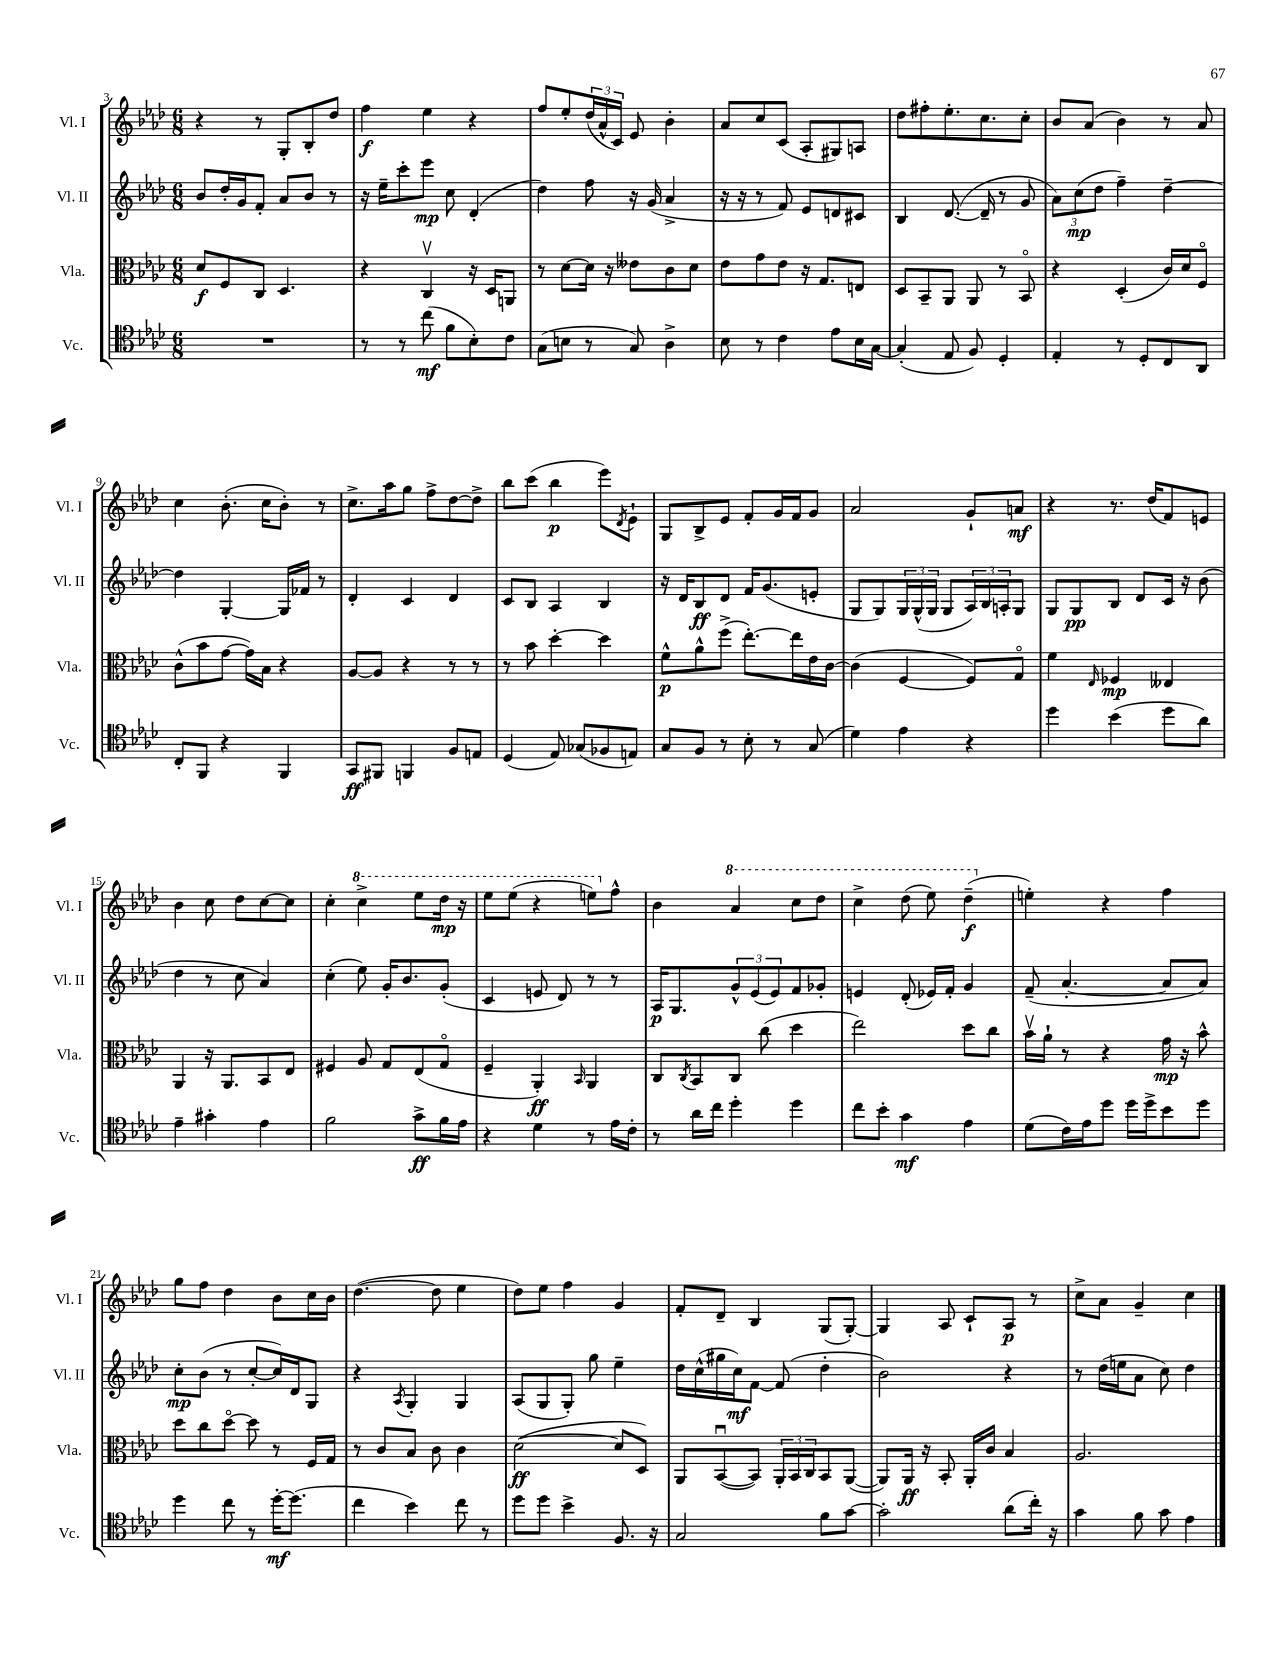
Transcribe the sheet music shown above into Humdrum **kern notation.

**kern	**kern	**kern	**kern
*staff4	*staff3	*staff2	*staff1
*clefC4	*clefC3	*clefG2	*clefG2
*k[b-e-a-d-]	*k[b-e-a-d-]	*k[b-e-a-d-]	*k[b-e-a-d-]
*M6/8	*M6/8	*M6/8	*M6/8
2.r	8d-	8b-	4r
.	8F	16dd-'	.
.	.	16g	.
.	8C	8f'	8r
.	4.D-	8a-	8G'
.	.	8b-	8B-'
.	.	8r	8dd-
=	=	=	=
8r	4r	16r	4ff
.	.	16ee-~	.
8r	.	8ccc'	.
(8cc	4Cv	8eee-	4ee-
8f	.	8cc	.
8B-')	16r	(4d-'	4r
.	16D-	.	.
8c	8AA	.	.
=	=	=	=
(8G	8r	4dd-)	8ff
8B	[8d-	.	8ee-'
8r	16d-]	8ff	(24dd-
.	.	.	24a-^^
.	16r	.	.
.	.	.	24c)
8G)	8e--	16r	8e-
.	.	(16g	.
4A-^	8c	4a-^	4b-'
.	8d-	.	.
=	=	=	=
8B-	8e-	16r	8a-
.	.	16r	.
8r	8g	8r	8cc
4c	8e-	8f)	(8c
.	16r	8e-	8A-'
.	8.G	.	.
8e-	.	8d	8G#)
16B-	8E	8c#	8A
[16G	.	.	.
=	=	=	=
(4G']	8D-	4B-	8dd-
.	8BB-~	.	8ff#'
8E-	8AA-	([8.d-	8.ee-'
8F)	8AA-	.	.
.	.	16d-~]	8.cc
4D-'	8r	8r	.
.	8BB-o	8g	8cc'
=	=	=	=
4E-'	4r	12a-)	8b-
.	.	(12cc	.
.	.	.	(8a-
.	.	12dd-	.
8r	(4D-'	4ff~)	4b-)
8D-'	.	.	.
8C	16c)	[4dd-~	8r
.	16d-	.	.
8AA-	8Fo	.	8a-
=	=	=	=
8C'	(8c^^	4dd-]	4cc
8FF	8b-	.	.
4r	[8g	[4G'	(8.b-'
.	16g])	.	.
.	16B-	.	16cc
4FF	4r	16G]	8b-')
.	.	16f-	.
.	.	8r	8r
=	=	=	=
8GG	[8A-	4d-'	8.cc^
8FF#	8A-]	.	.
.	.	.	16aa-
4FF	4r	4c	8gg
.	.	.	8ff^
8F	8r	4d-	[8dd-
8E	8r	.	8dd-^]
=	=	=	=
(4D-	8r	8c	8bb-
.	8b-	8B-	(8ccc
8E-)	[4dd-'	4A-	4bb-
(8G-	.	.	.
8F-	4dd-]	4B-	8eee-)
.	.	.	8qd-
8E)	.	.	8e-`
=	=	=	=
8G	8f^^	16r	8G
.	.	16d-	.
8F	8a-^^	8B-	8B-^
8r	(8ff^	8d-	8e-
8B-'	[8.ee-')	16f	8f'
.	.	(8.g	.
8r	.	.	16g
.	16ee-]	.	16f
(8G	16e-	8e'	8g
.	[16c	.	.
=	=	=	=
4d-)	(4c]	8G	2a-
.	.	8G)	.
4e-	[4F	24G	.
.	.	(24G^^	.
.	.	24G	.
.	.	8G	.
4r	8F])	24A-)	8g`
.	.	24B-	.
.	.	24A'	.
.	8Go	8G	8a
=	=	=	=
4dd-	4f	8G	4r
.	.	8G	.
.	16qqE-	.	.
(4b-	4F-	8B-	8.r
.	.	8d-	.
.	.	.	(16dd-
8dd-	4E--	16c	8f)
.	.	16r	.
8a-)	.	(8b-	8e
=	=	=	=
4e-~	4AA-	4dd-	4b-
4g#'	16r	8r	8cc
.	8.AA-	.	.
.	.	8cc	8dd-
4e-	8BB-	4a-)	[8cc
.	8E-	.	8cc]
=	=	=	=
2f	4F#	(4cc'	4cc'
.	8A-	8ee-)	4ccc^
.	8G	16g'	.
.	.	8.b-	.
8g^	(8E-	.	8eee-
16f	8Go	(8g'	16ddd-
16e-	.	.	16r
=	=	=	=
4r	4F~	4c	8eee-
.	.	.	(8eee-
4d-	4AA-')	8e	4r
.	.	8d-)	.
.	16qqBB-	.	.
8r	4AA-	8r	8eee)
16e-	.	8r	8ff^^
16c'	.	.	.
=	=	=	=
8r	8C	16A-	4b-
.	.	8.G	.
.	8qC	.	.
16a-	8BB-	.	.
16cc	.	.	.
4dd-'	8C	12g^^	4aa-
.	.	(12e-	.
.	(8cc	.	.
.	.	12e-)	.
4dd-	4dd-	8f	8ccc
.	.	8g-'	8ddd-
=	=	=	=
8cc	2ee-)	4e	4ccc^
8b-'	.	.	.
4g	.	(8d-'	(8ddd-
.	.	16e-)	8eee-)
.	.	16f'	.
4e-	8dd-	4g	(4ddd-~
.	8cc	.	.
=	=	=	=
(8d-	16b-v	(8f~	4ee')
.	16a-`	.	.
16c)	8r	[4.a-'	.
16e-	.	.	.
8dd-	4r	.	4r
16dd-	.	.	.
16dd-^	.	.	.
8b-	16g	8a-]	4ff
.	16r	.	.
8dd-	8b-^^	8a-)	.
=	=	=	=
4dd-	8dd-	8cc'	8gg
.	8cc	(8b-	8ff
8cc	[8dd-o	8r	4dd-
8r	8dd-]	[8cc'	.
[16dd-'	8r	16cc])	8b-
(8.dd-]	.	16d-	.
.	16F	8G	16cc
.	16G	.	16b-
=	=	=	=
4cc	8r	4r	([4.dd-
.	8c	.	.
.	.	8qA-	.
4b-)	8B-	4G'	.
.	8c	.	8dd-]
8cc	4c	4G	4ee-
8r	.	.	.
=	=	=	=
8dd-	([2d-	(8A-	8dd-)
8dd-	.	8G	8ee-
4b-^	.	8G')	4ff
.	.	8gg	.
8.F	8d-]	4ee-~	4g
.	8D-)	.	.
16r	.	.	.
=	=	=	=
2G	8AA-	16dd-	8f'
.	.	(16cc^^	.
.	([8BB-u	16gg#	8d-~
.	.	16cc)	.
.	8BB-])	[8f	4B-
.	24AA-'	(8f]	.
.	24BB-	.	.
.	24C	.	.
8f	8BB-	4dd-'	(8G
[8g	([8AA-	.	[8G')
=	=	=	=
2g']	8AA-])	2b-)	4G]
.	16AA-	.	.
.	16r	.	.
.	8BB-'	.	8A-
.	16AA-'	.	8c`
.	16c	.	.
(8a-	4B-	4r	8A-
16cc')	.	.	8r
16r	.	.	.
=	=	=	=
4g	2.A-	8r	8cc^
.	.	(16dd-	8a-
.	.	16ee	.
8f	.	8a-	4g~
8g	.	8cc)	.
4e-	.	4dd-	4cc
==	==	==	==
*-	*-	*-	*-
